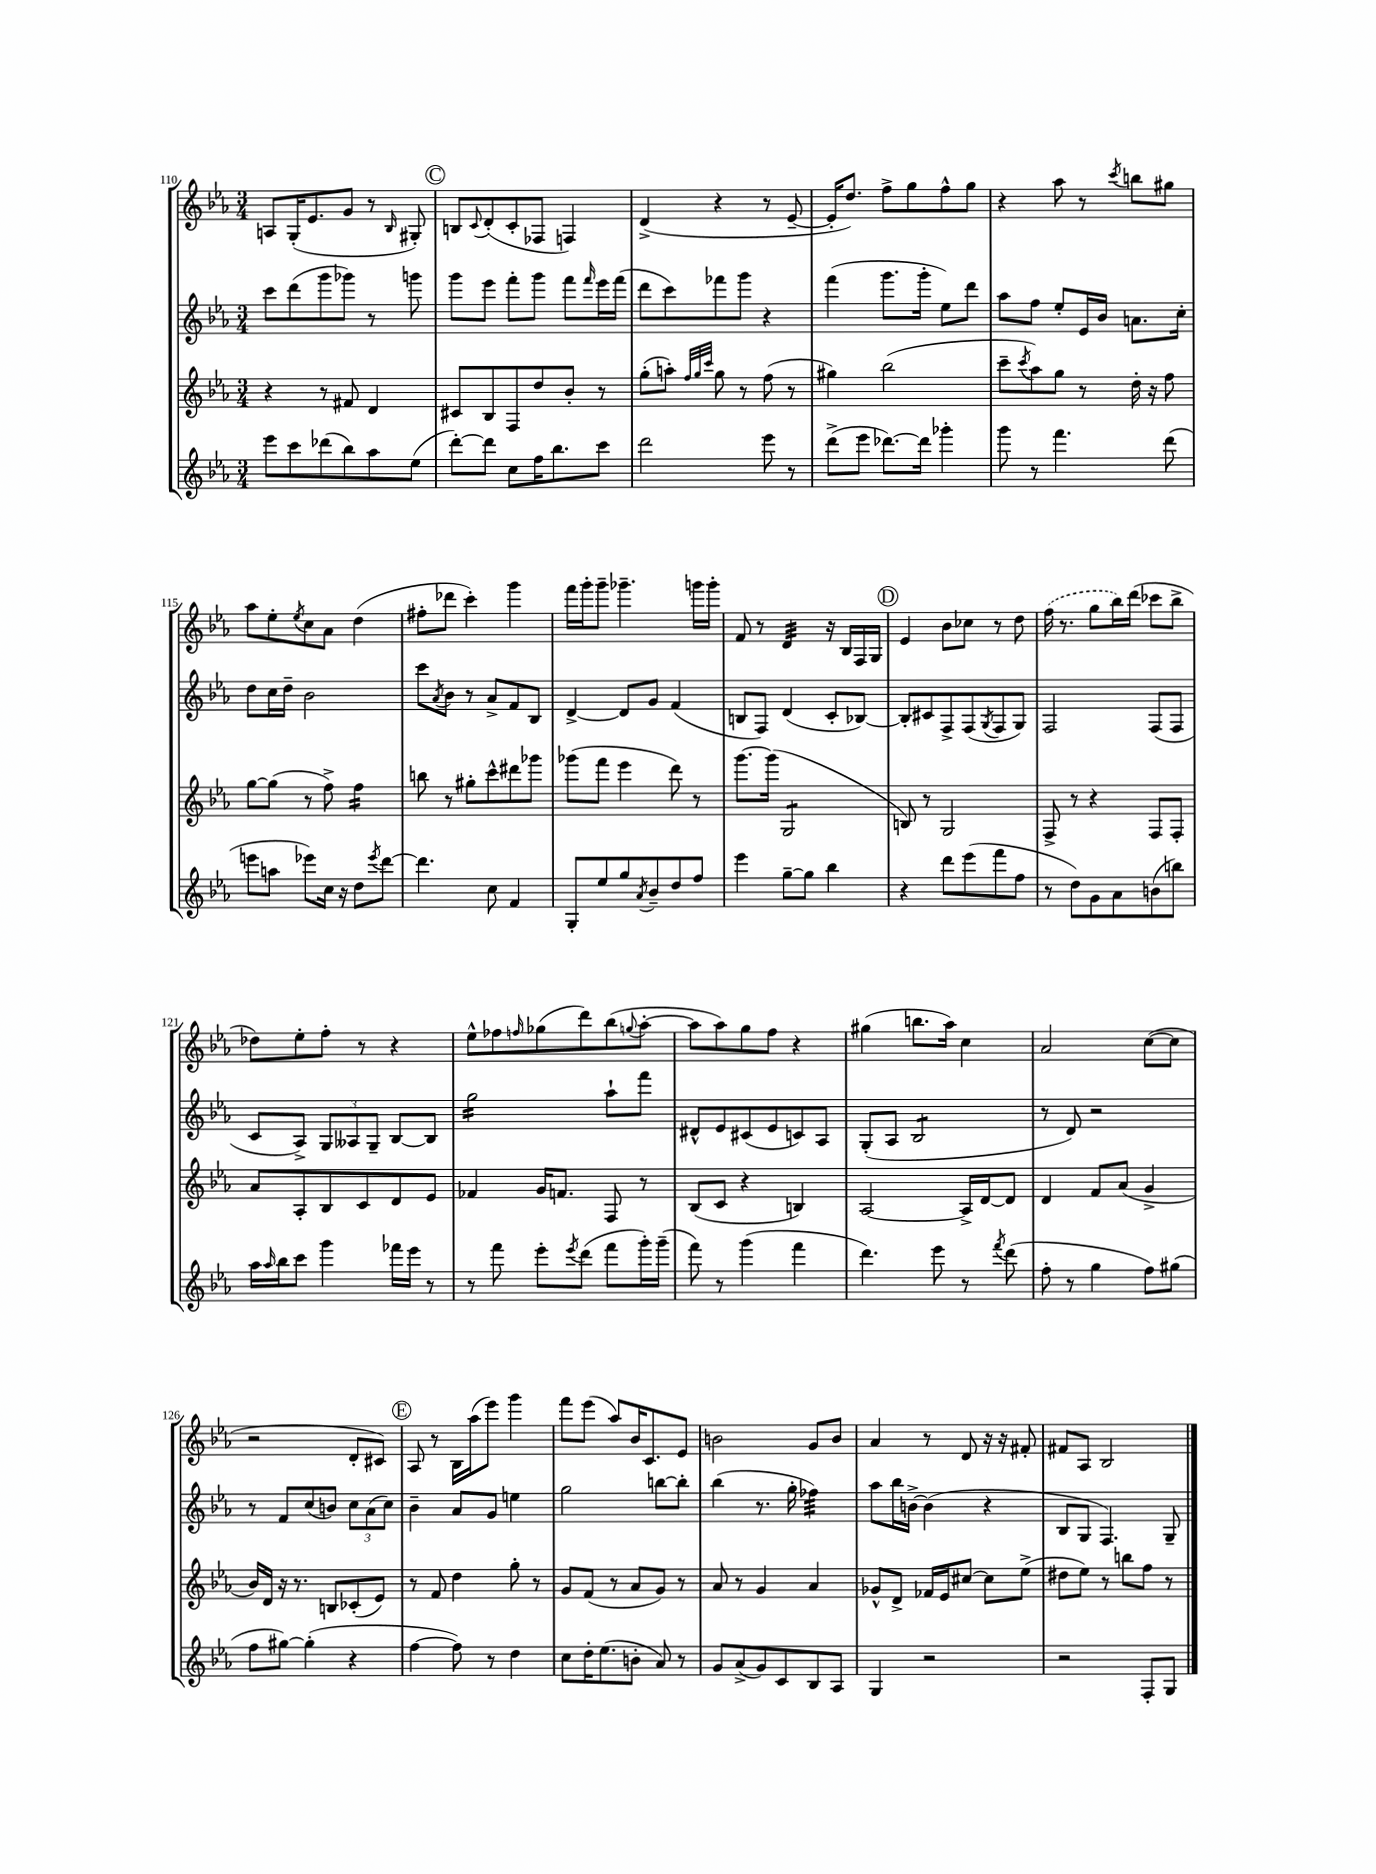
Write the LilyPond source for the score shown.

<<
\new StaffGroup <<
\new Staff = "s0" {
    \clef treble \key ees \major \numericTimeSignature \time 3/4
    a8 g16-.( ees'8. g'8 r8 \grace { bes16 } gis8-.) |
    \mark \markup { \circle "C" } b8 \appoggiatura { c'8 } d'8-.( c'8-. fes8 f4) |
    d'4->( r4 r8 ees'8~-- |
    ees'16-. d''8.) f''8-> g''8 f''8-^ g''8 |
    r4 aes''8 r8 \acciaccatura { c'''8 } b''8 gis''8 |
    aes''8 ees''8-. \acciaccatura { ees''8 } c''8 aes'8 d''4( |
    fis''8-. des'''8 c'''4-.) g'''4 |
    f'''16 g'''16-. g'''8-- ges'''4.-- g'''16 g'''16-. |
    f'8 r8 d'4:32 r16 bes16 f16 g16 |
    \mark \markup { \circle "D" } ees'4 bes'8 ces''8 r8 d''8 |
    \once \slurDashed f''16( r8. g''8 bes''16) d'''16( ces'''8 bes''8-> |
    des''8) ees''8-. f''8-. r8 r4 |
    ees''8-^ fes''8 \grace { f''16 } ges''8( d'''8) bes''8( \appoggiatura { g''8 } aes''8~-. |
    aes''8 aes''8) g''8 f''8 r4 |
    gis''4( b''8. aes''16) c''4 |
    aes'2 c''8~( c''8 |
    r2 d'8-. cis'8) |
    \mark \markup { \circle "E" } aes8 r8 bes16 aes''16( ees'''8) g'''4 |
    f'''8 ees'''8( aes''8) bes'16 c'8. ees'8 |
    b'2 g'8 b'8 |
    aes'4 r8 d'8 r16 r16 fis'8-. |
    fis'8 aes8 bes2 \bar "|." |
}
\new Staff = "s1" {
    \clef treble \key ees \major \numericTimeSignature \time 3/4
    c'''8 d'''8( g'''8 ges'''8) r8 g'''8 |
    \mark \markup { \circle "C" } g'''8 ees'''8 f'''8-. g'''8 f'''8 \grace { f'''16 } ees'''16 f'''16( |
    d'''8 c'''8) fes'''8 g'''8 r4 |
    f'''4( g'''8. g'''16-. ees''8) d'''8 |
    aes''8 f''8 ees''8-. ees'16 bes'16 a'8. c''16-. |
    d''8 c''16 d''16-- bes'2 |
    c'''8 \acciaccatura { aes'8 } bes'8 r8 aes'8-> f'8 bes8 |
    d'4~-> d'8 g'8 f'4( |
    b8 f8) d'4( c'8-. bes8~) |
    \mark \markup { \circle "D" } bes8-. cis'8 f8-> f8( \acciaccatura { g8 } f8 g8) |
    f2 f8( f8 |
    c'8 aes8->) \tuplet 3/2 { g8 aeses8 g8-- } bes8~ bes8 |
    g''2:16 aes''8-! f'''8 |
    dis'8-^ ees'8 cis'8( ees'8 c'8) aes8 |
    g8-.( aes8 bes2:8 |
    r8 d'8) r2 |
    r8 f'8 c''8( b'8) \tuplet 3/2 { c''8 aes'8( c''8) } |
    \mark \markup { \circle "E" } bes'4-- aes'8 g'8 e''4 |
    g''2 b''8~ b''8-. |
    bes''4( r8. g''16-. fes''4:32) |
    aes''8 bes''16 b'16~-> b'4( r4 |
    bes8 g8 f4.) g8-- \bar "|." |
}
\new Staff = "s2" {
    \clef treble \key ees \major \numericTimeSignature \time 3/4
    r4 r8 fis'8 d'4 |
    \mark \markup { \circle "C" } cis'8 bes8 f8 d''8 bes'8-. r8 |
    g''8-.( a''8-.) \grace { f''32 g''32 c'''32 } g''8 r8 f''8( r8 |
    gis''4) bes''2( |
    c'''8-- \acciaccatura { c'''8 } aes''8) g''8 r8 d''16-. r16 f''8 |
    g''8~ g''8( r8 f''8->) f''4:16 |
    b''8 r8 gis''8-. c'''8-^ dis'''8 ges'''8 |
    ges'''8( f'''8 ees'''4 d'''8) r8 |
    g'''8.~ g'''16( g2:8 |
    \mark \markup { \circle "D" } b8) r8 g2 |
    f8-> r8 r4 f8 f8-. |
    aes'8 aes8-. bes8 c'8 d'8 ees'8 |
    fes'4 g'16 f'8. f8 r8 |
    bes8( c'8 r4 b4) |
    aes2~ aes16-> d'16~ d'8 |
    d'4 f'8 aes'8( g'4-> |
    bes'16) d'16 r16 r8. b8 ces'8-.( ees'8) |
    \mark \markup { \circle "E" } r8 f'8 d''4 g''8-. r8 |
    g'8 f'8( r8 aes'8 g'8) r8 |
    aes'8 r8 g'4 aes'4 |
    ges'8-^ d'8-> fes'16 ees'16 cis''8~ cis''8 ees''8->( |
    dis''8 ees''8) r8 b''8 f''8 r8 \bar "|." |
}
\new Staff = "s3" {
    \clef treble \key ees \major \numericTimeSignature \time 3/4
    ees'''8 c'''8 des'''8( bes''8) aes''8 ees''8( |
    \mark \markup { \circle "C" } d'''8~-.) d'''8 c''8 f''16 bes''8. c'''8 |
    d'''2 ees'''8 r8 |
    d'''8->( ees'''8 des'''8.~) des'''16 ges'''4-. |
    g'''8 r8 f'''4. d'''8( |
    e'''8 a''8 ees'''8) c''16 r16 d''8 \acciaccatura { ees'''8 } d'''8~ |
    d'''4. c''8 f'4 |
    g8-. ees''8 g''8 \acciaccatura { aes'8 } bes'8-- d''8 f''8 |
    ees'''4 g''8~-- g''8 bes''4 |
    \mark \markup { \circle "D" } r4 d'''8 ees'''8( f'''8 f''8 |
    r8 d''8) g'8 aes'8 b'8( b''8) |
    aes''16 \grace { aes''16 } bes''16 c'''8 g'''4 fes'''16 ees'''16 r8 |
    r8 f'''8 ees'''8-. \acciaccatura { ees'''8 } d'''8( f'''8 g'''16-.) g'''16--( |
    f'''8) r8 g'''4( f'''4 |
    d'''4.) ees'''8 r8 \acciaccatura { f'''8 } d'''8( |
    f''8-. r8 g''4 f''8) gis''8( |
    f''8 gis''8~) gis''4-.( r4 |
    \mark \markup { \circle "E" } f''4~ f''8) r8 d''4 |
    c''8 d''16-. ees''8.( b'8-. aes'8) r8 |
    g'8 aes'8->( g'8) c'8 bes8 aes8 |
    g4 r2 |
    r2 f8-. g8 \bar "|." |
}
>>
>>
\layout { \context { \Score currentBarNumber = #110 } }
